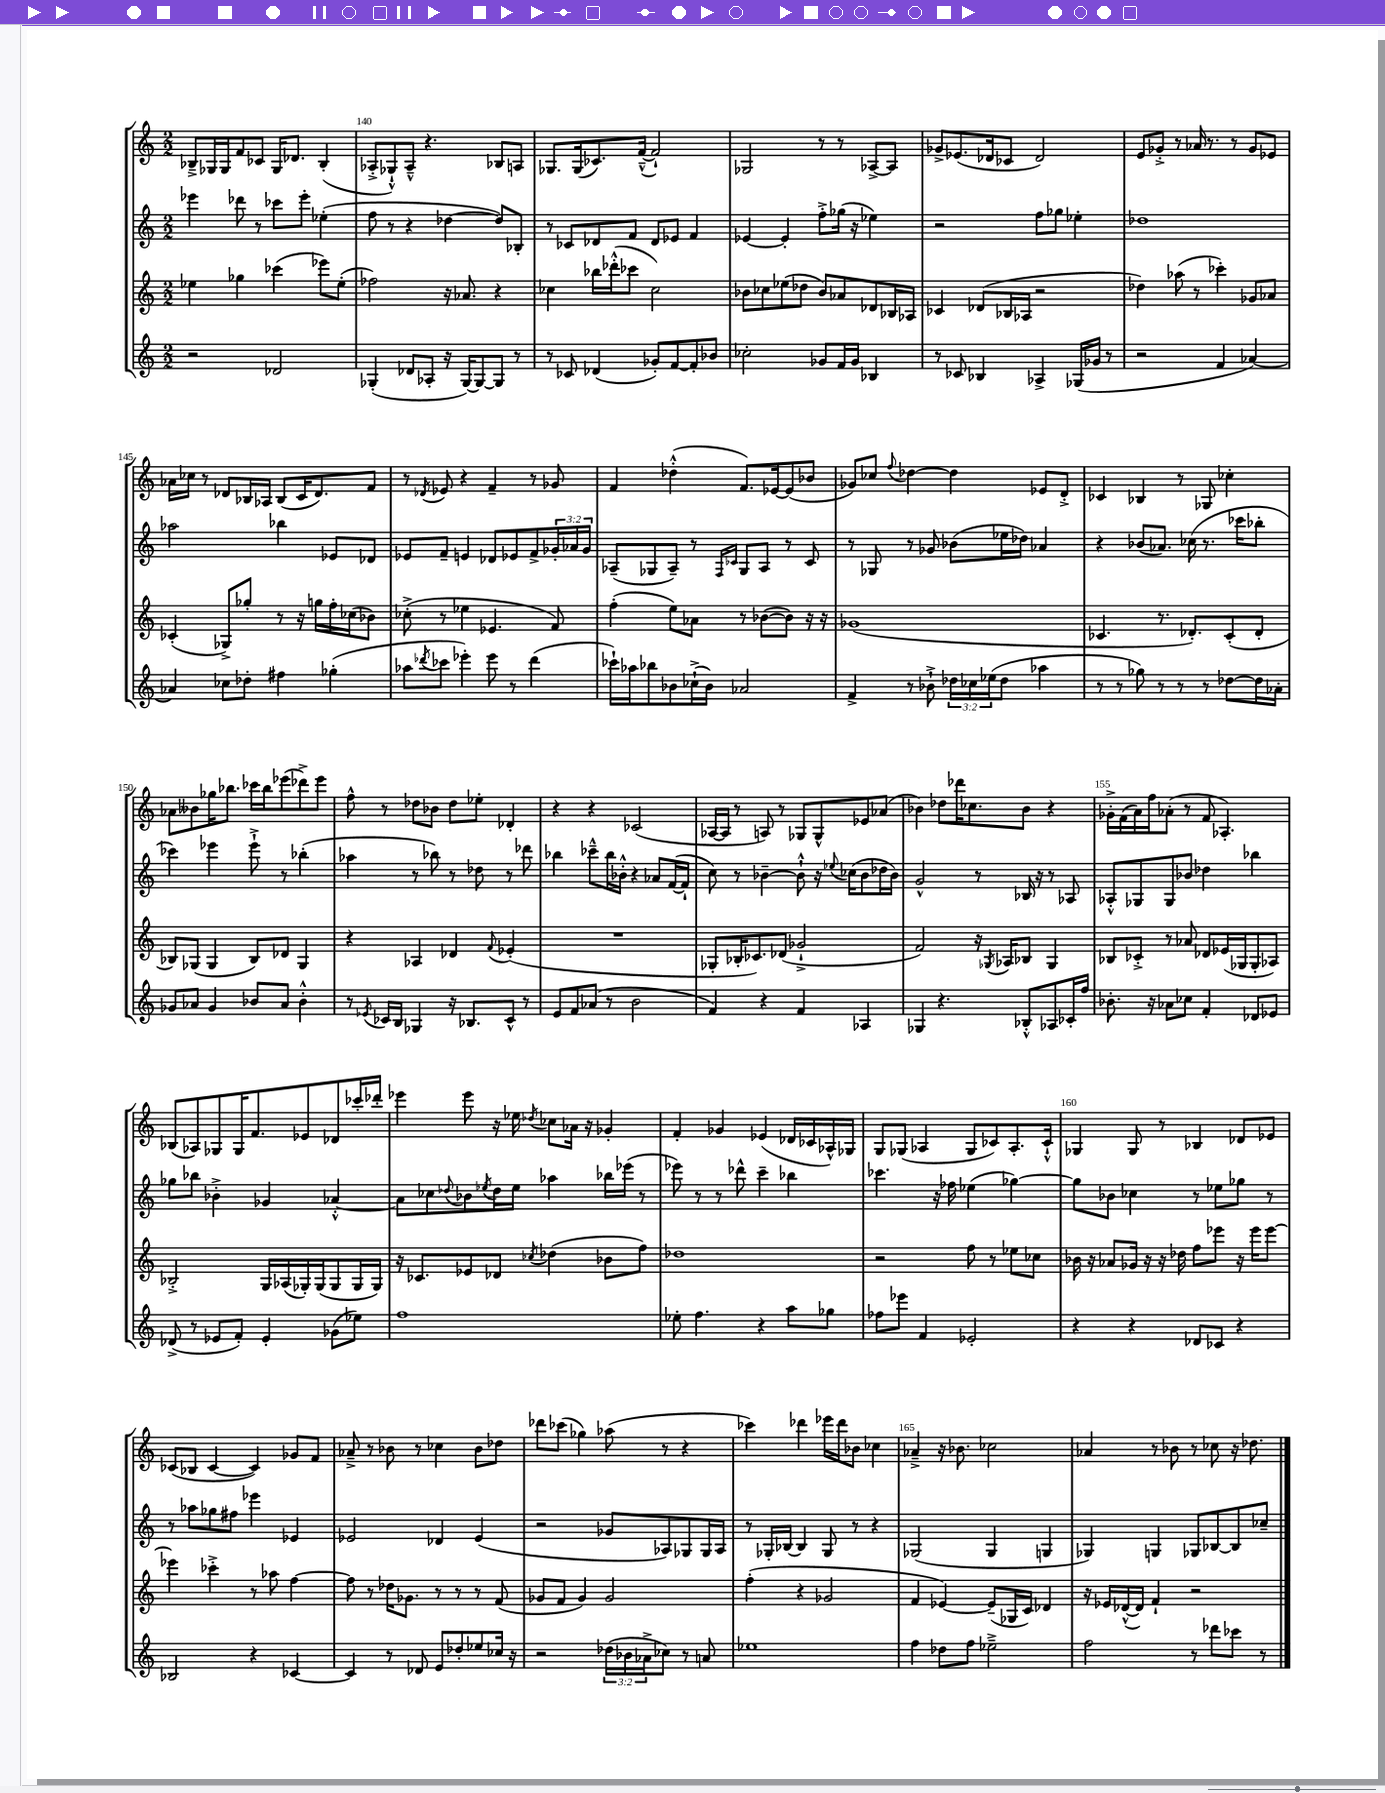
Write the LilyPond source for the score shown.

<<
\new StaffGroup <<
\new Staff = "s0" {
    \clef treble \key c \major \numericTimeSignature \time 2/2
    bes8---> ges16 ges16 f'8 ces'8 ges16 des'8. bes4-.( |
    aes8-.-> ges8-!-^) aes8---^ r4. bes8 a8 |
    ges8. ges16( ces'8.) f'16~---^( f'2-!) |
    ges2 r8 r8 aes8~-> aes8 |
    ges'8-> ees'8.( des'16 ces'8 des'2) |
    e'8 ges'8-.-> r8 aes'16 r8. r8 ges'8 ees'8 |
    aes'16 ces''16 r8 des'8 bes16 aes16 bes8( c'16 des'8.) f'8 |
    r8 \acciaccatura { des'8 } ees'8 r4 f'4-- r8 ges'8 |
    f'4 des''4-.-^( f'8.) ees'16~ ees'8( bes'8 |
    ges'8) ces''8 \appoggiatura { f''8 } des''4~ des''4 ees'8 d'8-.-> |
    ces'4 bes4 r8 ges8 ces''4-. |
    aes'8 beses'8 ges''16 bes''8. ces'''16 bes''16 ees'''8( des'''8->) ees'''8 |
    f''8-^ r8 des''8 bes'8 des''8 ees''8-. des'4-. |
    r4 r4 ces'2( |
    aes16~ aes16 r8 a8) r8 ges8 ges8-^ ees'8 aes'8( |
    bes'4) des''8 des'''16 ces''8. bes'8 r4 |
    ges'16-.-> f'16( a'16) f''16 aes'8-.( r8 f'8 aes4.-.) |
    bes8( aes8) ges8 ges16 f'8. ees'8 des'8 ces'''16-. des'''16-. |
    ees'''4 ees'''8 r16 ees''16 \acciaccatura { des''8 } ces''8 aes'16 r16 ges'4-. |
    f'4-. ges'4 ees'4( des'16 ces'16 aes16-^) ges16 |
    g8 ges8( aes4 ges8 ces'8) aes8.-. ces'16-!-^ |
    ges4 ges8 r8 bes4 des'8 ees'8 |
    ces'8( bes8 ces'4~ ces'4) ges'8 f'8 |
    aes'8---> r8 bes'8 r8 ces''4 bes'8 des''8 |
    des'''8 ces'''8( ges''4) aes''8( r8 r4 |
    ces'''4) des'''4 ees'''16 des'''16 bes'8 ces''4 |
    aes'4---> r16 bes'8. ces''2 |
    aes'4 r8 bes'8 r8 ces''8 r16 des''8. \bar "|." |
}
\new Staff = "s1" {
    \clef treble \key c \major \numericTimeSignature \time 2/2 \override Staff.TupletNumber.text = #tuplet-number::calc-fraction-text
    ees'''4 des'''8 r8 ces'''8 ees'''8-. ees''4-.( |
    f''8 r8 r4 des''4~ des''8) bes8-. |
    r8 ces'8 des'8 f'8 des'8 ees'8 f'4 |
    ees'4~ ees'4-. f''8-.-> ges''16( r16 ees''4) |
    r2 f''8 ges''8 ees''4-. |
    des''1 |
    aes''2 bes''4 ees'8 des'8 |
    ees'8 f'8-- e'4 des'8 ees'8 f'8-> \tuplet 3/2 { ges'16-. aes'16 ges'16 } |
    aes8--( ges8 aes8--) r8 \grace { f16 ces'16 } ges8 aes8 r8 ces'8 |
    r8 ges8 r8 ges'8 bes'8( ees''16 des''16) aes'4 |
    r4 bes'8( aes'8.) ces''16( r8. ces'''16 bes''8-. |
    ces'''4) ees'''4 ees'''8-!-> r8 bes''4-.( |
    aes''4 r8 bes''8) r8 des''8 r8 des'''8 |
    bes''4 ces'''8---^ bes''16 bes'16-.-^ r4 aes'8 f'16~( f'16-! |
    c''8) r8 bes'4~-- bes'8-!-^ r16 \appoggiatura { ees''8 } ces''16( bes'8 des''16 bes'16) |
    g'2-^ r8 bes16 r16 r8 aes8 |
    aes8-.-^ ges8 ges8 bes'8 des''4 bes''4 |
    ges''8 bes''8 bes'4-.-> ges'4 aes'4~-.-^ |
    aes'8 ces''8 \appoggiatura { des''8 } bes'8 \acciaccatura { ees''8 } des''16 ees''16 aes''4 bes''16 ees'''16( r8 |
    ees'''8) r8 r8 des'''8-^ c'''4-- bes''4 |
    ces'''4. r16 fes''16 ees''4( ges''4~) |
    ges''8 bes'8 ces''4 r8 ees''8 ges''8 r8 |
    r8 aes''8 ges''8 fis''8 ees'''4 ees'4 |
    ees'2 des'4 ees'4( |
    r2 ges'8 aes8) ges8 ges16 aes16 |
    r8 ges16-. bes16~ bes4 ges8 r8 r4 |
    ges2( ges4 g4 |
    ges4) g4 ges8 bes8~ bes8 ces''8-- \bar "|." |
}
\new Staff = "s2" {
    \clef treble \key c \major \numericTimeSignature \time 2/2
    ees''4 ges''4 ces'''4( ees'''8) ees''8-.( |
    fes''2) r16 aes'8. r4 |
    ces''4 bes''16 des'''16-.-^( ces'''8 ces''2) |
    bes'8 ces''8 ees''8( des''8 bes'8) aes'8 des'8 bes16 aes16 |
    ces'4 des'8( bes16 aes16 r2 |
    des''4) aes''8( r8 ces'''4-.) ges'8 aes'8 |
    ces'4-.( ges8->) ges''8-. r8 r16 g''16 f''16-. ces''16( bes'8) |
    ces''8-.->( r8 ees''4 ees'4. f'8) |
    f''4-.( e''8) aes'8 r8 bes'8~( bes'8) r16 r16 |
    ges'1( |
    ces'4. r8. des'8.-.) ces'8-.( des'8-. |
    bes8) ges8( ges4 bes8) des'8 ges4 |
    r4 aes4 des'4 \appoggiatura { f'8 } ees'4-.( |
    R1 |
    ges8-. bes16-. ces'8.) des'8( ges'2-!-> |
    f'2) r16 \acciaccatura { ges8 } aes16 bes8 ges4 |
    bes8 ces'8-.-> r8 aes'8 des'8 ees'16( ges16 ges8-. aes8) |
    bes2-.-> g16 aes16( ges16-.) ges16( ges8 ges16 ges16) |
    r16 ces'8. ees'8 des'8 \acciaccatura { ces''8 } des''4( bes'8 f''8) |
    des''1 |
    r2 f''8 r8 ees''8 ces''8 |
    bes'16 r16 aes'8 ges'16 r16 r16 des''16 f''8 ees'''8 r16 ees'''16 ees'''8~ |
    ees'''4 ces'''4-.-> r8 aes''8 f''4~ |
    f''8 r8 des''16 ges'8. r8 r8 r8 f'8( |
    ges'8 f'8 ges'4) ges'2 |
    f''4-.( r4 ges'2 |
    f'4 ees'4~) ees'8--( ges16 c'16) des'4 |
    r16 ees'16 des'16~-^( des'16) f'4-! r2 \bar "|." |
}
\new Staff = "s3" {
    \clef treble \key c \major \numericTimeSignature \time 2/2 \override Staff.TupletNumber.text = #tuplet-number::calc-fraction-text
    r2 des'2 |
    ges4-.( des'8 aes8-. r16 ges16~) ges8~ ges8 r8 |
    r8 ces'8 des'4( ges'8-.) f'8~ f'8-. bes'8 |
    ces''2-. ges'8 f'16 ges'16 bes4 |
    r8 ces'8 bes4 aes4-> ges16( ges'16 r8 |
    r2 f'4 aes'4~) |
    aes'4 ces''8 des''8-. fis''4 ges''4-.( |
    aes''8 \acciaccatura { des'''8 } ces'''8 ees'''4-.) ees'''8 r8 des'''4( |
    ces'''16-!) aes''16 bes''8 bes'8 ces''16-!->( bes'16) aes'2 |
    f'4-> r8 bes'8-!-> \tuplet 3/2 { des''16 ces''16 ees''16( } des''8 aes''4 |
    r8 r8 ges''8) r8 r8 r8 des''8~ des''16 aes'16-. |
    ges'8 aes'8 ges'4 bes'8 aes'8 bes'4-.-^ |
    r8 \acciaccatura { ees'8 } ces'16 b16 ges4 r16 bes8. ces'8-^ r8 |
    e'8 f'8 aes'8( r8 b'2 |
    f'4) r4 f'4 aes4 |
    ges4 r4. bes8-.-^ aes8 ces'16-. f''16 |
    bes'8.-. r16 aes'8 ces''8 f'4-. des'8 ees'8 |
    des'8->( r8 ees'8 f'8-.) ees'4-. ges'8( ees''8) |
    f''1 |
    ees''8-. f''4. r4 a''8 ges''8 |
    fes''8 ees'''8 f'4 ees'2-. |
    r4 r4 des'8 ces'8 r4 |
    bes2 r4 ces'4~ |
    ces'4 r8 des'8 e'8 des''8-. ees''8 ces''16 r16 |
    r2 \tuplet 3/2 { des''16( bes'16 aes'16-> } ces''8) r8 a'8 |
    ees''1 |
    f''4 des''8 f''8 ees''2---> |
    f''2 r8 des'''8 ces'''8 r8 \bar "|." |
}
>>
>>
\layout { \context { \Score currentBarNumber = #139 \override BarNumber.break-visibility = ##(#f #t #t) barNumberVisibility = #(every-nth-bar-number-visible 5) } }
